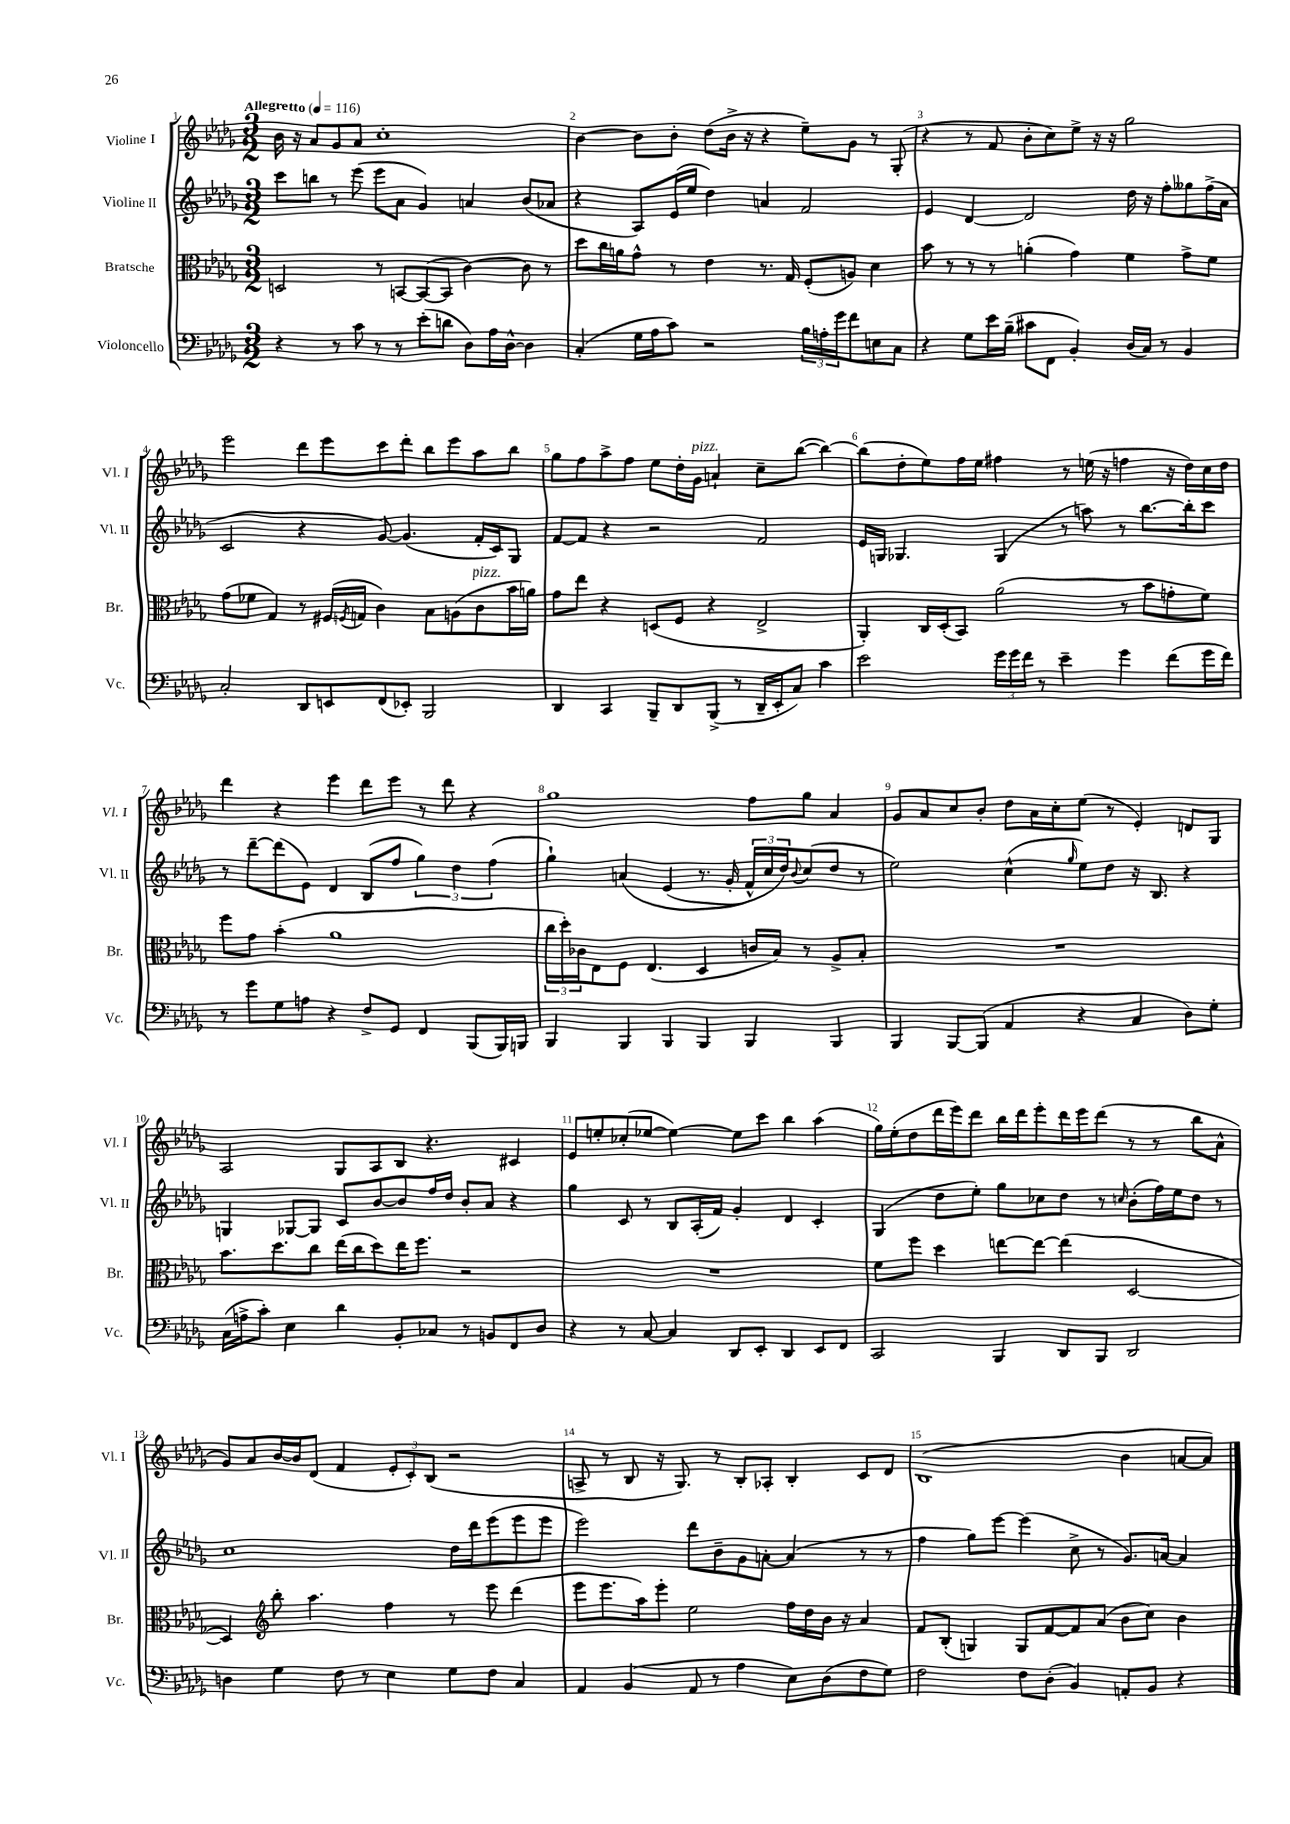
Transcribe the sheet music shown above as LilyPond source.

<<
\new StaffGroup <<
\new Staff = "s0" \with { instrumentName = "Violine I" shortInstrumentName = "Vl. I" } {
    \clef treble \key des \major \numericTimeSignature \time 3/2 \tempo "Allegretto" 4 = 116
    bes'16 r16 aes'8 ges'8 aes'8 c''1-. |
    bes'4~ bes'8 bes'8-. des''8( bes'16-> r16 r4 ees''8--) ges'8 r8 ges8-.( |
    r4 r8 f'8 bes'8-. c''8) ees''8-> r16 r16 ges''2 |
    ees'''2 des'''8 ees'''8 c'''8 des'''8-. bes''8 ees'''8 aes''8 bes''8 |
    ges''8 f''8 aes''8-> f''8 ees''8 des''16-. ges'16^\markup { \italic "pizz." } a'4-! c''8-- bes''8~( bes''4~) |
    bes''8( des''8-. ees''8) f''16 ees''16 fis''4 r8 e''16( r16 f''4 r16 des''16) c''16 des''16 |
    des'''4 r4 ees'''4 des'''8 ees'''8 r8 des'''8 r4 |
    ges''1 f''8 ges''8 aes'4 |
    ges'8 aes'8 c''8 bes'8-. des''8 aes'16 c''16-. ees''8( r8 ees'4-.) d'8 ges8 |
    aes2 ges8 aes8 bes8 r4. cis'4 |
    ees'8 e''8-. ces''8-.( ees''8~ ees''4~) ees''8 c'''8 bes''4 aes''4( |
    ges''16) ees''16-.( des''8 des'''16 ees'''16) des'''8 bes''16 des'''16 ees'''8-. des'''16 ees'''16 des'''8( r8 r8 bes''8 aes'8-^ |
    ges'8) aes'8 bes'16~ bes'16 des'8( f'4 \tuplet 3/2 { ees'8-. c'8-.) bes8( } r2 |
    a8-> r8 bes8 r16 ges8.) r8 bes8-. aes8-. bes4-. c'8 des'8 |
    bes1( bes'4 a'8~ a'8) \bar "|." |
}
\new Staff = "s1" \with { instrumentName = "Violine II" shortInstrumentName = "Vl. II" } {
    \clef treble \key des \major \numericTimeSignature \time 3/2
    c'''8 b''8 r8 ees'''8( ees'''8 aes'8 ges'4) a'4 bes'8( aes'8 |
    r4 aes8) ees'16( ees''16 des''4) a'4 f'2 |
    ees'4 des'4~ des'2 des''16 r16 f''8-. geses''8 f''16->( aes'16 |
    c'2 r4 ges'8~) ges'4.( f'16-. c'16) ges8 |
    f'8~ f'8 r4 r2 f'2 |
    ees'16 g16 ges4. ges4( r8 a''8) r8 bes''8.~ bes''16-. c'''8 |
    r8 des'''8~-- des'''8( ees'8) des'4 bes8( f''8 \tuplet 3/2 { ges''4) des''4 f''4( } |
    ges''4-!) a'4\( ees'4( r8. ges'16-. \tuplet 3/2 { f'16-^) c''16 des''16\) } \appoggiatura { bes'8 } c''8( des''8 r8 |
    ees''2) c''4-^( \grace { ges''16 } ees''8) des''8 r16 bes8. r4 |
    g4 ges8~ ges8 c'8 bes'8~ bes'8 f''16 des''16 bes'8-. aes'8 r4 |
    ges''4 c'8 r8 bes8 aes16-.( f'16) ges'4-. des'4 c'4-. |
    ges4( des''8 ees''8-.) ges''8 ces''8 des''8 r8 \grace { c''16 } bes'8-.( f''16) ees''16 des''8 r8 |
    c''1 des''16 des'''16 ees'''8( ees'''8 ees'''8 |
    ees'''2) des'''8 bes'8-- ges'8 a'8~-. a'4( r8 r8 |
    f''4 ges''8) ees'''8~ ees'''4( c''8-> r8 ges'8.) a'16~ a'4 \bar "|." |
}
\new Staff = "s2" \with { instrumentName = "Bratsche" shortInstrumentName = "Br." } {
    \clef alto \key des \major \numericTimeSignature \time 3/2
    d2 r8 b,8~ b,8~( b,8 c'4~) c'8 r8 |
    des''8 c''16 a'16 ges'8-^ r8 ees'4 r8. ges16 f8-.( a8) des'4 |
    bes'8 r8 r8 r8 a'4-.( ges'4) f'4 ges'8-> f'8 |
    ges'8( fes'8 ges4) r8 fis16( \acciaccatura { f8 } g16 c'4) bes8 a8( c'8^\markup { \italic "pizz." } bes'16 a'16) |
    ges'8 ees''8 r4 d8( f8 r4 ees2-> |
    aes,4-.) c16 des16-.( bes,8) aes'2( r8 bes'8 g'8-. f'8) |
    f''8 ges'8 bes'4-.( aes'1 |
    \tuplet 3/2 { c''16 des''16-.) ces'16 } ees8 f8 ees4.( des4 c'16 bes16) r8 aes8-> bes8-. |
    R1. |
    bes'8. des''8. c''8 ees''16( c''16 des''8) ees''16 f''8. r2 |
    R1. |
    f'8 f''8 des''4 e''8~ e''8~ e''4( des2~ |
    des4) \clef treble bes''8-. aes''4. f''4 r8 ees'''8 des'''4( |
    ees'''8 ees'''8. aes''16) ees'''8-. ees''2 f''16 des''16 bes'16 r16 aes'4 |
    f'8 bes8-.( g4) g8 f'8~ f'8 aes'8( bes'8 c''8) bes'4 \bar "|." |
}
\new Staff = "s3" \with { instrumentName = "Violoncello" shortInstrumentName = "Vc." } {
    \clef bass \key des \major \numericTimeSignature \time 3/2
    r4 r8 c'8 r8 r8 ees'8-.( d'8 des8) aes16 des16~-^ des4 |
    c4-.( ges16 aes16 c'8) r2 \tuplet 3/2 { bes16 a16-. ges'16 } f'8 e8 c8 |
    r4 ges8 ees'16 bes16--( cis'8 f,8 bes,4-.) des16( c16) r8 bes,4 |
    c2-. des,8 e,8 f,8( ees,8-.) bes,,2 |
    des,4 c,4 bes,,8-- des,8 bes,,8->( r8 des,16-- ees,16-. c8) c'4 |
    ees'2 \tuplet 3/2 { ges'16 ges'16 f'16 } r8 ees'4-- ges'4 f'8( ges'16 f'16) |
    r8 ges'8 ges8 a8 r4 f8-> ges,8 f,4 bes,,8( bes,,16) b,,16 |
    bes,,4 bes,,4 bes,,4 bes,,4 bes,,4 bes,,4 |
    bes,,4 bes,,8~ bes,,8( aes,4 r4 c4 des8) ges8-. |
    c16( a16-> c'8-.) ees4 des'4 bes,8-. ces8 r8 b,8 f,8 des8 |
    r4 r8 c8~ c4 des,8 ees,8-. des,4 ees,8 f,8 |
    c,2 bes,,4 des,8 bes,,8 des,2 |
    d4 ges4 f8 r8 ees4 ges8 f8 c4 |
    aes,4 bes,4( aes,8 r8 aes4 ees8) des8( f8 ges8) |
    f2 f8 des8-.( bes,4) a,8-. bes,8 r4 \bar "|." |
}
>>
>>
\layout { \context { \Score \override BarNumber.break-visibility = ##(#f #t #t) barNumberVisibility = #all-bar-numbers-visible } }
